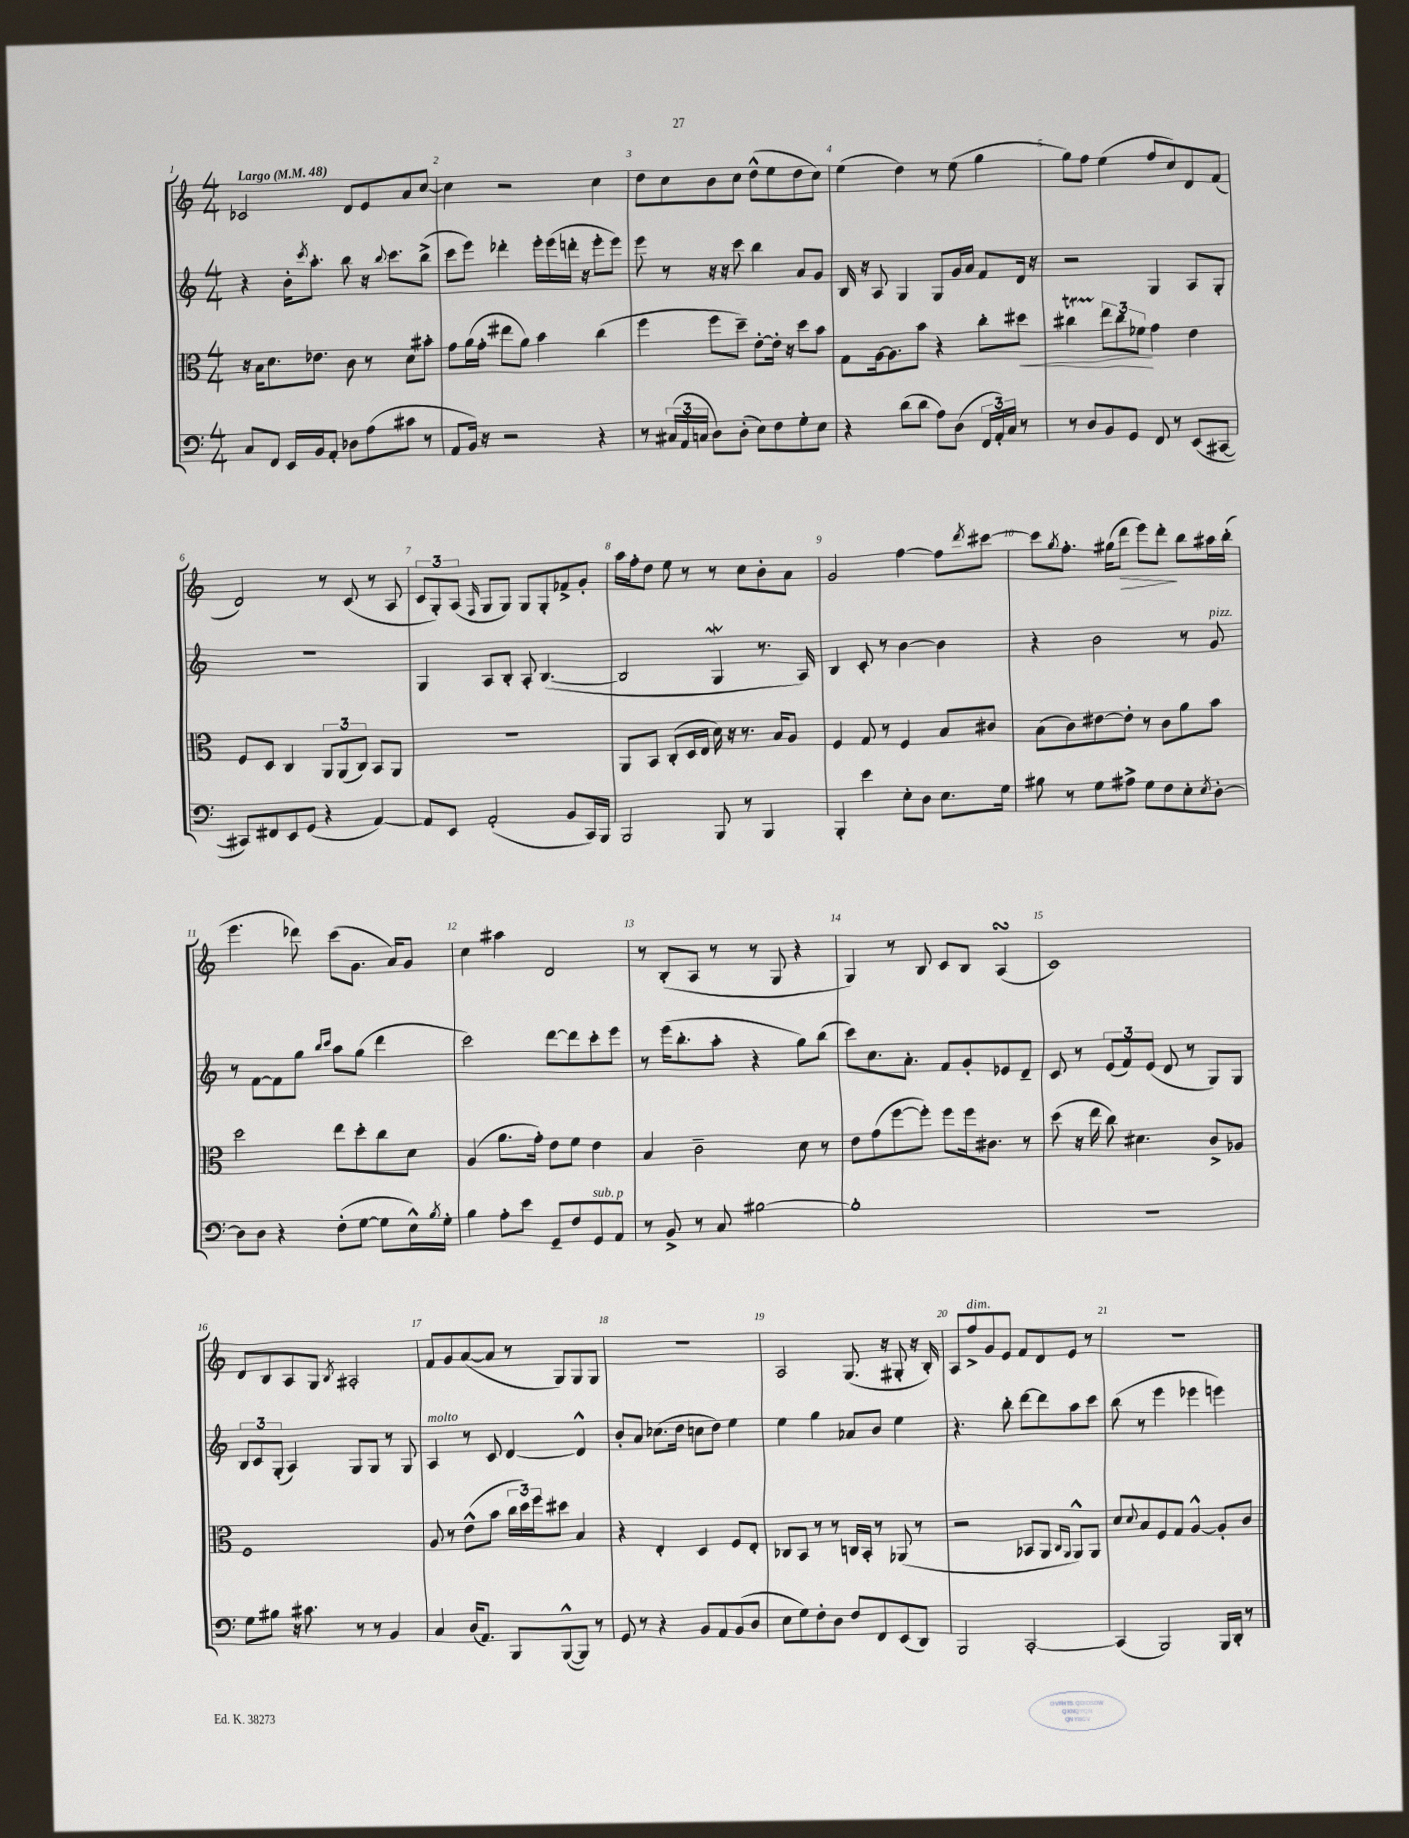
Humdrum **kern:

**kern	**kern	**kern	**kern
*staff4	*staff3	*staff2	*staff1
*clefF4	*clefC3	*clefG2	*clefG2
*k[]	*k[]	*k[]	*k[]
*M4/4	*M4/4	*M4/4	*M4/4
*MM48	*MM48	*MM48	*MM48
8C	16r	4r	2c-
.	16B	.	.
8FF	8.d	.	.
16EE	.	16b'	.
.	.	8qccc	.
16BB	8.e-	8.aa'	.
8AA'	.	.	.
8D-	8c	8bb	8d
(8A	8r	16r	8e
.	.	8qqbb	.
.	.	8.ccc	.
8c#	8d	.	8a
8r	8b#'	(8bb^	[8cc
=	=	=	=
8AA	8g	8ccc	4cc]
16BB)	(16a	8eee)	.
16r	16g'	.	.
2r	8ee#	4ddd-'	2r
.	8a)	.	.
.	4b	16eee'	.
.	.	(16eee	.
.	.	16ddd'	.
.	.	16r	.
4r	(4cc	8eee'	4cc
.	.	8eee)	.
=	=	=	=
8r	4ff	8eee	8dd
(24C#	.	8r	8cc
24AA	.	.	.
24C	.	.	.
8D)	8ff	16r	8b
.	.	16r	.
(8D'	8dd~)	8ccc	8cc
8E)	[8e'	4bb	(8dd^^
8F	16e']	.	8ee
.	16r	.	.
8G'	8dd	8a	8dd
8E	8b	8g	8cc)
=	=	=	=
4r	8G	16B	(4ee
.	.	16r	.
.	[16A	8A	.
.	8.A]	.	.
(8d	.	4G	4dd)
8d	8b	.	.
8A)	4r	8G	8r
(8D	.	16g	(8ee
.	.	16a	.
24FF	8cc'	8f	4gg
24AA')	.	.	.
24C	.	.	.
8r	8dd#	16d	.
.	.	16r	.
=	=	=	=
8r	4cc#	2r	8gg)
8D	.	.	8ff
8BB	12ee	.	(4ee
.	12cc#	.	.
8GG	.	.	.
.	12f-	.	.
8FF	4g	4G	8ff
8r	.	.	8cc)
(8EE	4e	8A	8d
[8CC#	.	8G'	(8f
=	=	=	=
8CC#])	8F	1r	2d)
8FF#	8D	.	.
8EE	4C	.	.
(8GG	.	.	.
4r	12AA	.	8r
.	(12AA	.	.
.	.	.	(8c
.	12C)	.	.
[4AA)	8BB	.	8r
.	8AA	.	8A
=	=	=	=
8AA]	1r	4G	12c
.	.	.	12G')
8EE	.	.	.
.	.	.	(12A
.	.	.	16qqF
(2AA'	.	8A	8G
.	.	8B'	8G)
.	.	8A'	8G
.	.	([4.B	8G'
8BB	.	.	8f-^
16CC)	.	.	8g'
16BBB	.	.	.
=	=	=	=
2BBB	8AA	2B]	16aa
.	.	.	16ff'
.	8BB	.	8dd
.	(8C'	.	8ee
.	16D	.	8r
.	16E	.	.
8BBB	16d)	4G	8r
.	16r	.	.
8r	8.r	.	8cc
4BBB	.	8.r	8b'
.	16B	.	.
.	8A	.	8a
.	.	16A)	.
=	=	=	=
4BBB'	4F	4B	2g
4e	8G	8c'	.
.	8r	8r	.
8E'	4F	[4b	[4ff
8D	.	.	.
8.E	8B	4b]	8ff]
.	.	.	8qddd
.	8c#	.	[8ccc#
16G	.	.	.
=	=	=	=
8B#	(8B	4r	8ccc#]
.	.	.	8qgg
8r	8c)	.	8.ff'
8G	[8e#	2b	.
.	.	.	(16gg#
8A#^	8e#']	.	8ddd
8G	8r	.	8eee)
8F	8c	.	8ddd'
8E'	8a	8r	8bb
8qE	.	.	.
[8D'	8b	8g	16aa#
.	.	.	(16bb'
=	=	=	=
8D]	2dd	8r	4.eee
8D	.	[8f	.
4r	.	8f]	.
.	.	8gg	8ddd-)
.	.	16qqbb	.
.	.	16qqccc	.
(8F'	8ee	8aa	(8ccc
[8G	8dd'	(8gg	8.g
8G]	8cc	4ddd	.
.	.	.	16a)
16E^^)	8d	.	8g
8qB	.	.	.
16G'	.	.	.
=	=	=	=
4B	(4A	2ccc)	4cc
8A'	8.a	.	4aa#
8e	.	.	.
.	16g')	.	.
8GG~	8e	[8ddd	2d
8F	8f	8ddd]	.
8GG	4e	8ccc'	.
8AA	.	8eee	.
=	=	=	=
8r	4B	8r	8r
8BB^	.	(16eee	(8B'
.	.	8.bb'	.
8r	2c~	.	8A
8C	.	8aa'	8r
[2B#	.	4r	8r
.	.	.	8G
.	8d	8gg)	4r
.	8r	(8bb	.
=	=	=	=
1B#']	8e	8ccc)	4G)
.	(8g	8.cc	.
.	[8ff	.	8r
.	.	8.a'	.
.	8ff'])	.	8B
.	8ff	8f	8c
.	16ff	8g'	8B
.	8.c#	.	.
.	.	8e-	(4A
.	8r	8d~	.
=	=	=	=
1r	(8dd	8c	1c)
.	16r	8r	.
.	16ee	.	.
.	8cc)	(12e	.
.	.	12f)	.
.	4.d#	.	.
.	.	(12e	.
.	.	8d	.
.	.	8r	.
.	8c^	8G)	.
.	8A-	8G	.
=	=	=	=
8G	1F	12B	8d
.	.	12c	.
8B#	.	.	8B
.	.	(12G'	.
16r	.	4A)	8A
8.c#	.	.	.
.	.	.	8G
.	.	.	8qB
8r	.	8G	2A#'
8r	.	8G	.
4BB	.	8r	.
.	.	8G	.
=	=	=	=
4C	8A	4A	8f
.	8r	.	8g
(16D	(8e^^	8r	([8a
8.AA)	.	.	.
.	8b	8c	8a]
8BBB	24cc	[4d	8r
.	24dd)	.	.
.	24ff	.	.
([8BBB^^	8dd#	.	8G)
8BBB])	4B	4d^^]	8G
8r	.	.	8G
=	=	=	=
8GG	4r	8b'	1r
8r	.	8a	.
4r	4E'	(8.cc-	.
.	.	16dd	.
8BB	4D	8cc	.
8AA	.	8dd)	.
(8BB	8F	4ee	.
8D	8E'	.	.
=	=	=	=
8E	8C-	4ee	2A
8G)	8BB	.	.
8F'	8r	4gg	.
8D	8r	.	.
8F	16C	8a-	(8.G
.	16BB'	.	.
8FF	8r	8b	.
.	.	.	16r
(8EE	(8AA-	4ee	8G#'
8DD)	8r	.	16r
.	.	.	16B')
=	=	=	=
2BBB	2r	4.r	8A
.	.	.	8ff^
.	.	.	8g
.	.	8bb'	8e
[2CC'	8BB-	[8ddd	8f
.	8AA	8ddd]	8d
.	16qqC	.	.
.	16qqAA	.	.
.	8AA^^)	8aa	8e
.	8AA	8ccc	8r
=	=	=	=
(4CC]	8d	(8bb	1r
.	8qqd	.	.
.	8B	8r	.
2BBB)	8F	4eee	.
.	8G	.	.
.	[4A^^	4eee-	.
16BBB	8A']	4eee)	.
16DD'	.	.	.
8r	8c	.	.
==	==	==	==
*-	*-	*-	*-
